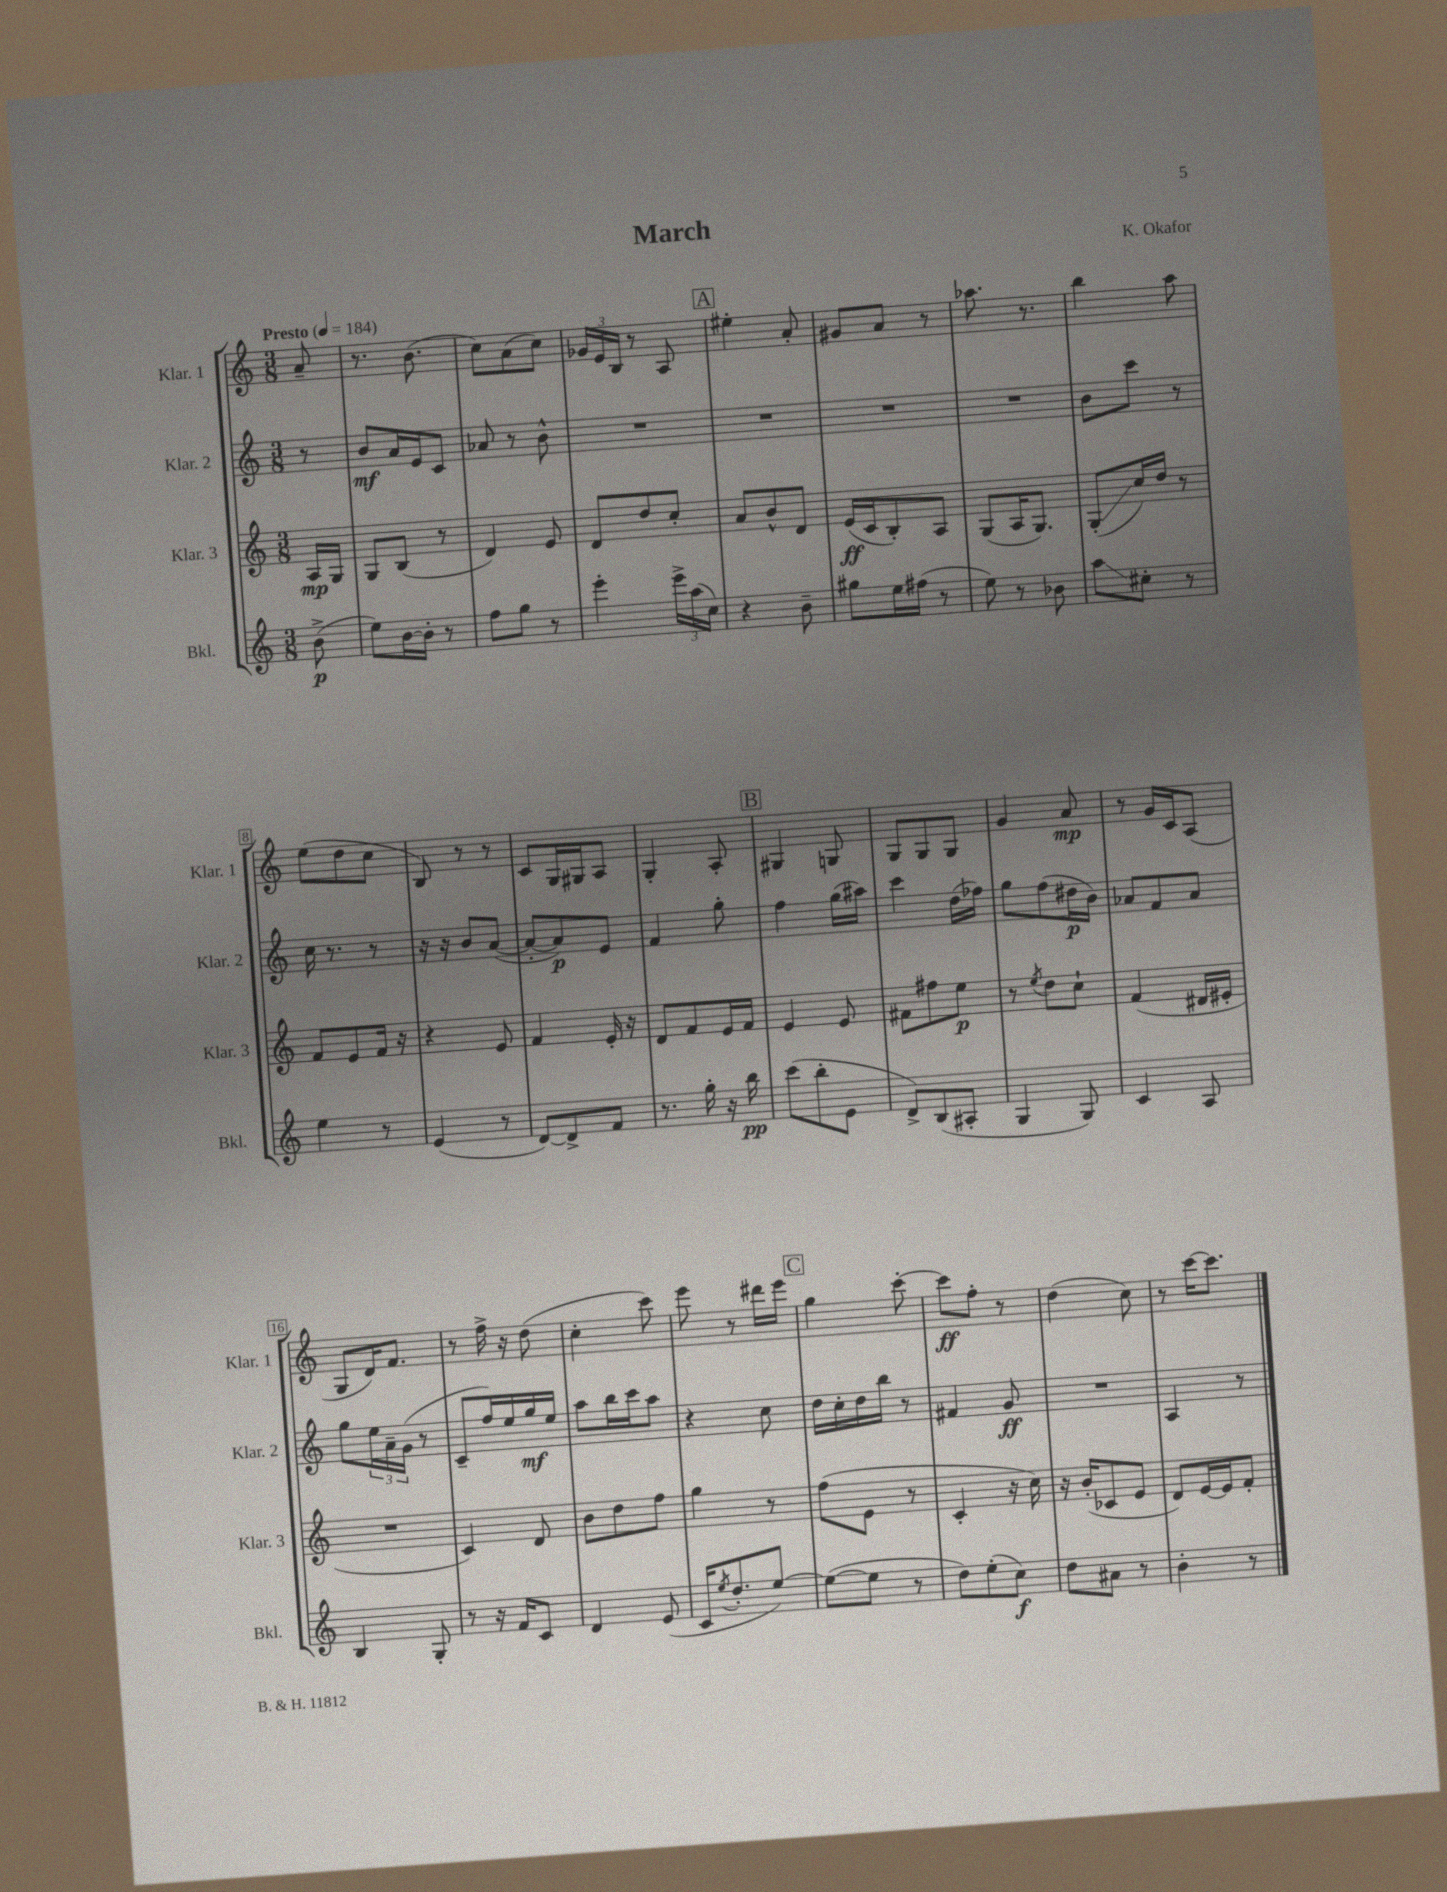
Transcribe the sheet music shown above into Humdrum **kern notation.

**kern	**kern	**kern	**kern
*staff4	*staff3	*staff2	*staff1
*clefG2	*clefG2	*clefG2	*clefG2
*k[]	*k[]	*k[]	*k[]
*M3/8	*M3/8	*M3/8	*M3/8
*MM184	*MM184	*MM184	*MM184
(8b^\	16A/LL	8r	8a~/
.	16G/JJ	.	.
=	=	=	=
8ee\L)	8G/L	8b/L	8.r
[16b\L	(8B/J	16a/L	.
16b'\]JJ	.	16e/J	(8.b\
8r	8r	8c/J	.
=	=	=	=
8ff\L	4d/)	8a-/	8cc\L)
8gg\J	.	8r	(8a\
8r	8e/	8b^^\	8cc\J)
=	=	=	=
4eee'\	8d/L	4.r	24g-/LL
.	.	.	24e/
.	.	.	24B/JJ
.	8dd/	.	8r
24eee^\LL	8cc'/J	.	8A/
(24aa\	.	.	.
24cc\JJ)	.	.	.
=	=	=	=
4r	8a/L	4.r	4ee#'\
.	8b^^/	.	.
8b~\	8d/J	.	8a'/
=	=	=	=
8gg#\L	(16e/LL	4.r	8g#/L
.	16c/J	.	.
16ee\L	8B'/)	.	8a/J
(16ff#\JJ	.	.	.
8r	8A/J	.	8r
=	=	=	=
8ee\)	(8G/L	4.r	8.aa-\
8r	16A/K	.	.
.	8.G/J)	.	8.r
8b-\	.	.	.
=	=	=	=
8aa\L	(8G'/L	8b\L	4bb\
8cc#'\J	16cc/L)	8ccc\J	.
.	16dd/JJ	.	.
8r	8r	8r	8aa\
=	=	=	=
4ee\	8f/L	16cc\	(8ee\L
.	.	8.r	.
.	8e/	.	8dd\
8r	16f/Jk	8r	8cc\J
.	16r	.	.
=	=	=	=
(4e/	4r	16r	8B/)
.	.	16r	.
.	.	8b/L	8r
8r	8e/	([8a/J	8r
=	=	=	=
[8d/L)	4f/	8a'/_L	8c/L
8d^/]	.	8a/])	16G/L
.	.	.	16G#/J
8f/J	16e'/	8e/J	8A/J
.	16r	.	.
=	=	=	=
8.r	8d/L	4f/	4G'/
.	8f/	.	.
16gg'\	.	.	.
16r	16e/L	8gg'\	8A'/
16bb\	16f/JJ	.	.
=	=	=	=
(8ccc\L	4e/	4ff\	4G#/
8bb'\	.	.	.
8e\J	8e/	(16gg\LL	8G/
.	.	16aa#\JJ)	.
=	=	=	=
8d^/L)	8f#\L	4ccc\	8G/L
(8B/	8ff#\	.	8G/
8A#'/J	8ee\J	(16dd\LL	8G/J
.	.	16ff-\JJ)	.
=	=	=	=
4G/	8r	8gg\L	4g/
.	8qee/	.	.
.	8dd\L	(8ff\	.
8G/)	8cc`\J	16dd#\L	8a/
.	.	16b\JJ)	.
=	=	=	=
4c/	(4f/	8a-/L	8r
.	.	8f/	16g/LL
.	.	.	16c/J
8A/	16d#/LL	8a-/J	(8A/J
.	16e#'/JJ	.	.
=	=	=	=
4B/	4.r	8gg\L	8G/L
.	.	24ee\L	16d/K)
.	.	24a~\	.
.	.	.	8.f/J
.	.	(24g\JJ	.
8G'/	.	8r	.
=	=	=	=
8r	4c/)	8c~/L	8r
16r	.	16ff/L)	16ff^\
16f/LK	.	16ee/	16r
8c/J	8d/	16gg/	(8dd\
.	.	16ee/JJ	.
=	=	=	=
4d/	8b\L	8aa\L	4cc'\
.	8dd\	16bb\L	.
.	.	16ccc\J	.
(8e/	8ff\J	8aa\J	8ccc\)
=	=	=	=
16c/LK	4gg\	4r	8eee\
8qee/	.	.	.
8.dd'/	.	.	.
.	.	.	8r
[8ee/J)	8r	8cc\	16ddd#\LL
.	.	.	16eee\JJ
=	=	=	=
(8ee\_L	(8ff\L	16dd\LL	4gg\
.	.	16cc'\	.
8ee\]J	8e\J	16dd\	.
.	.	16bb\JJ	.
8r	8r	8r	[8ccc'\
=	=	=	=
8dd\L)	4c'/	4f#/	8ccc\]L
(8ee'\	.	.	8ff'\J
8cc\J)	16r	8g/	8r
.	16cc\)	.	.
=	=	=	=
8dd\L	16r	4.r	(4dd\
.	(16b'/LK	.	.
8a#\J	8c-/	.	.
8r	8e/J	.	8cc\)
=	=	=	=
4b'\	8d/L)	4A/	8r
.	[16e/L	.	[16ccc\LK
.	16e/]J	.	8.ccc\]J
8r	8f'/J	8r	.
==	==	==	==
*-	*-	*-	*-
